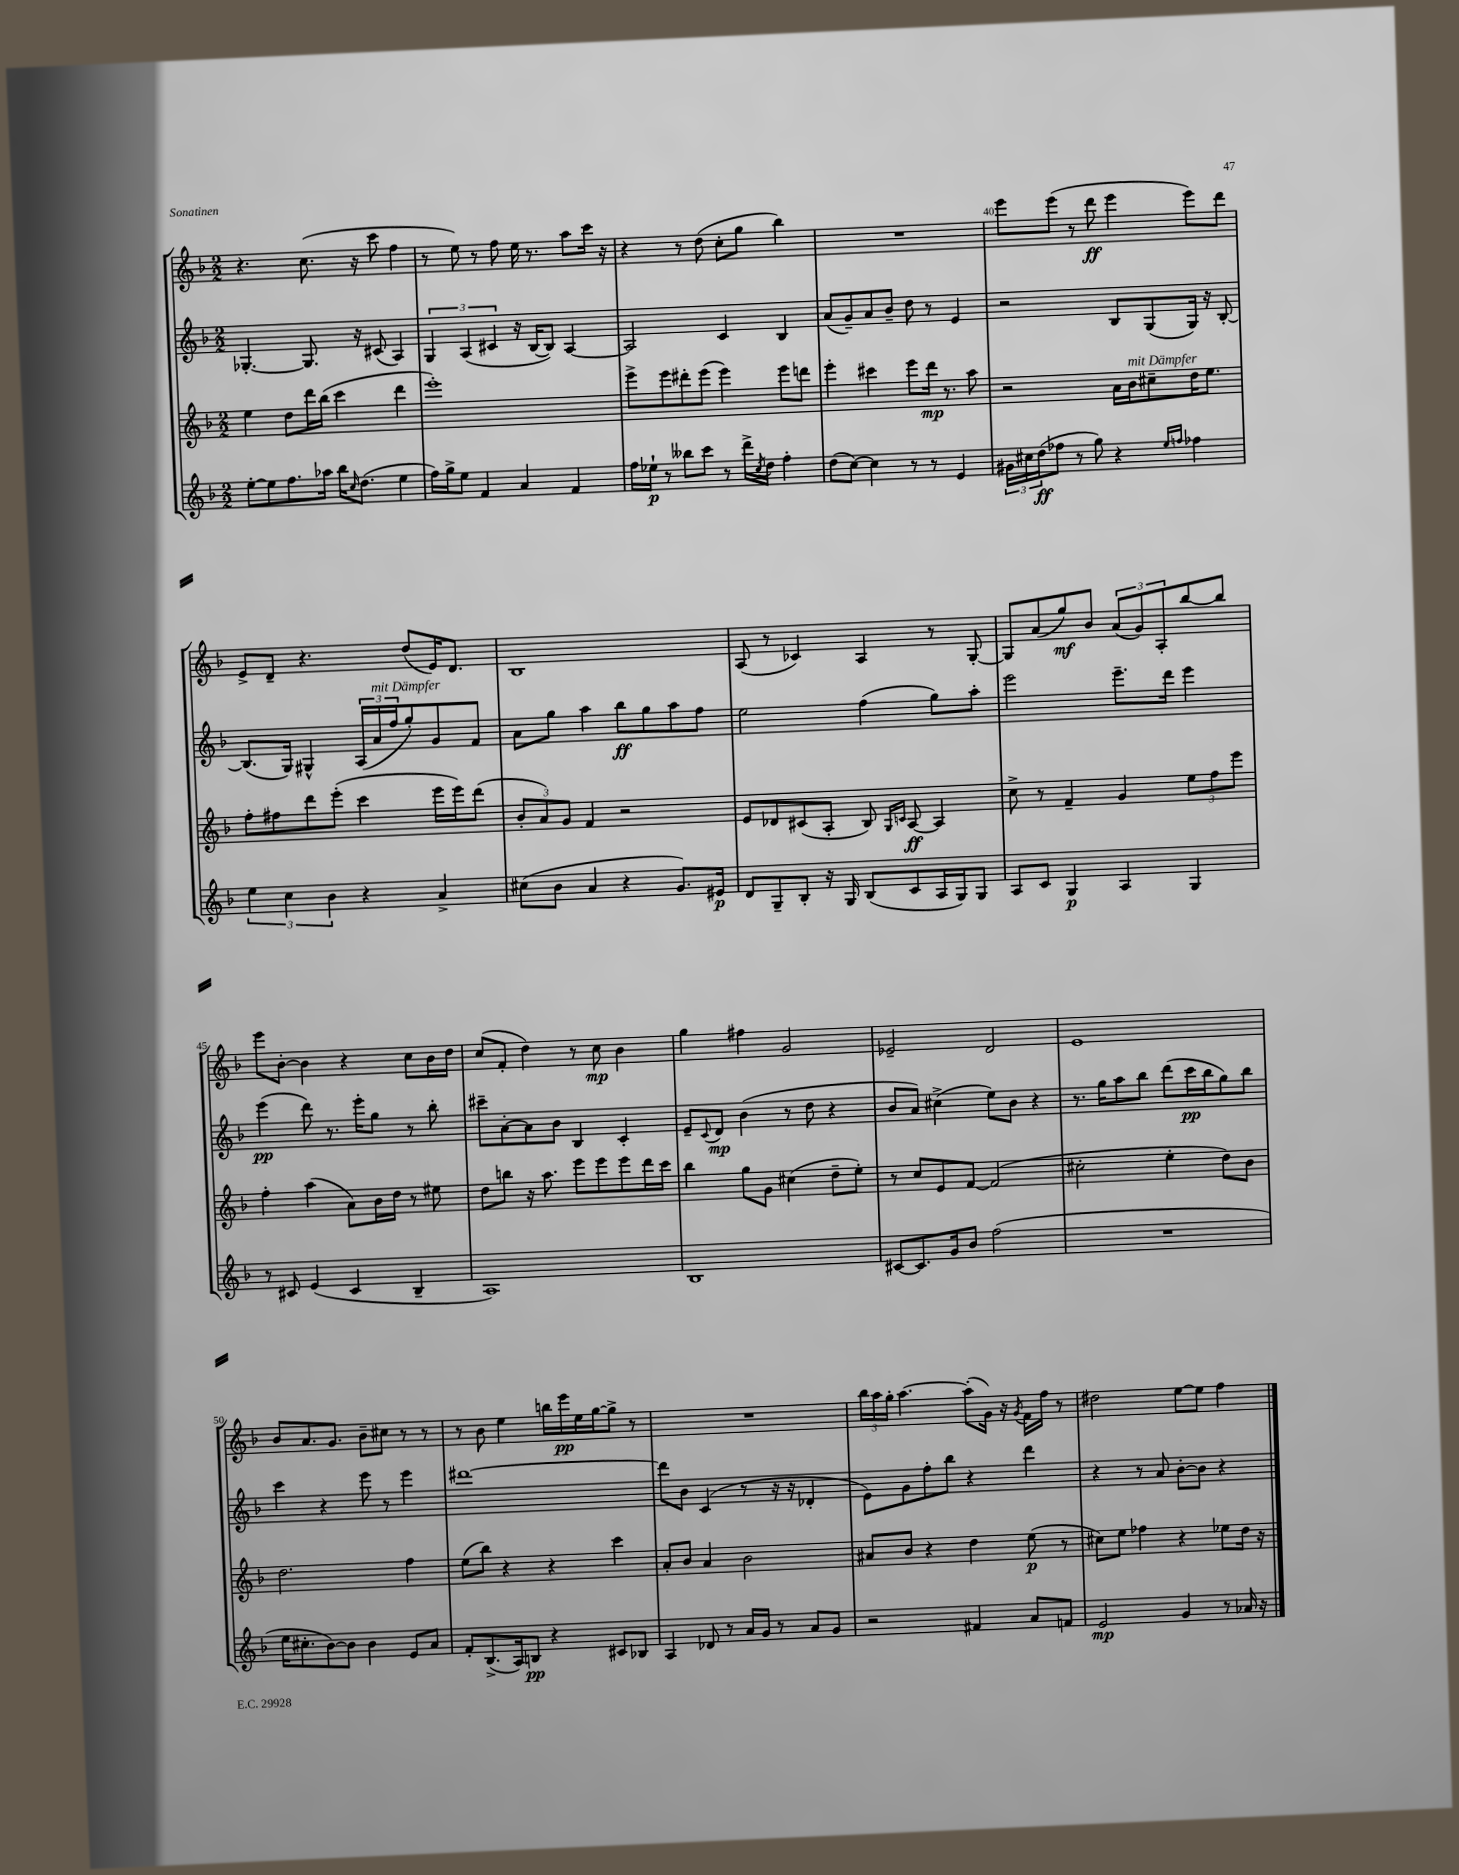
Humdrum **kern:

**kern	**kern	**kern	**kern
*staff4	*staff3	*staff2	*staff1
*clefG2	*clefG2	*clefG2	*clefG2
*k[b-]	*k[b-]	*k[b-]	*k[b-]
*M2/2	*M2/2	*M2/2	*M2/2
[8ee'\L	4ee\	[4.G-'/	4.r
8ee\]	.	.	.
8.ff\	8dd\L	.	.
.	16ddd\L	8.G-/]	(8.cc\
16aa-\Jk	(16bb-\JJ	.	.
16bb-\LK	4ccc\	.	.
16qqcc/	.	.	.
(8.dd\J	.	16r	16r
.	.	(8c#/	8ccc\
4ee\	4ddd\	4A/)	4ff\
=	=	=	=
16ff\LL)	1eee')	6G/	8r
16gg^\J	.	.	.
8ee\J	.	.	8ee\)
.	.	(6A/	.
4f/	.	.	8r
.	.	6c#/	.
.	.	.	8ff\
4a/	.	16r	16ee\
.	.	[16B-/LK	8.r
.	.	8B-/]J)	.
4f/	.	[4A/	8aa\L
.	.	.	16ccc\Jk
.	.	.	16r
=	=	=	=
16ff\LL	8eee^\L	2A/]	4r
16ee-`\JJ	.	.	.
8r	8eee\	.	.
8bb--\L	8ddd#'\	.	8r
8ccc\J	(8eee\J	.	(8dd\
8r	4eee\)	4c/	8cc'\L
16ddd^\LL	.	.	8gg\J
8qcc/	.	.	.
16dd\JJ	.	.	.
4ff'\	8eee\L	4B-/	4bb-\)
.	8ddd\J	.	.
=	=	=	=
(8dd\L	4eee'\	(8a/L	1r
[8cc\J)	.	8g~/)	.
4cc\]	4ccc#\	8a/	.
.	.	8b-~/J	.
8r	8eee\L	8dd\	.
8r	16ddd\Jk	8r	.
.	8.r	.	.
4e/	.	4e/	.
.	8aa\	.	.
=	=	=	=
24g#\LL	2r	2r	8eee\L
24cc#\	.	.	.
(24dd\J	.	.	.
8ff-\J	.	.	(8eee\J
8r	.	.	8r
8gg\)	.	.	8ddd\
4r	16a\LL	8B-/L	4eee\
.	16b-\J	.	.
.	8cc#~\	(8G/	.
16qqee/LL	.	.	.
16qqff/JJ	.	.	.
4ff-\	16dd\K	16G/Jk)	8eee\L)
.	8.ee\J	16r	.
.	.	[8B-'/	8ddd\J
=	=	=	=
6ee\	8ff'\L	(8.B-/]L	8e^/L
.	8ff#\	.	8d~/J
6cc\	.	.	.
.	.	16G/Jk)	.
.	8ddd\	4G#^^/	4.r
6b-\	.	.	.
.	(8eee'\J	.	.
4r	4ccc\	(24A/LL	.
.	.	24a/	.
.	.	24ff/J	.
.	.	8gg'/)	(8dd/L
4a^/	16eee\LL	8g/	16e/K)
.	16eee\J)	.	8.d/J
.	(8ddd\J	8f/J	.
=	=	=	=
(8cc#\L	12b-'/L	8a\L	1B-
.	12a/)	.	.
8b-\J	.	8gg\J	.
.	12g/J	.	.
4a/	4f/	4aa\	.
4r	2r	8bb-\L	.
.	.	8gg\	.
8.g/L)	.	8aa\	.
.	.	8ff\J	.
16e#/Jk	.	.	.
=	=	=	=
8d/L	8e/L	2ee\	(8A/
8G~/	8d-/	.	8r
8B-'/J	(8c#/	.	4c-/)
16r	8A'/J	.	.
16G/	.	.	.
(8B-/L	8B-/)	(4ff\	4A/
.	16qqG/LL	.	.
.	16qqc/JJ	.	.
8c/	[8A/	.	.
16A/L	4A/]	8gg\L)	8r
16G/J)	.	.	.
8G/J	.	8aa'\J	[8G'/
=	=	=	=
8A/L	8cc^\	2eee\	8G/]L
8c/J	8r	.	(8a/
4G/	4f~/	.	8gg/)
.	.	.	8b-/J
4A/	4g/	8.eee~\L	(12a/L
.	.	.	12g/)
.	.	.	12A'/
.	.	16ddd\Jk	.
4G/	12ee\L	4eee\	[8bb-/
.	12ff\	.	.
.	.	.	8bb-/]J
.	12eee\J	.	.
=	=	=	=
8r	4ff'\	(4eee\	8eee\L
8c#/	.	.	[8b-'\J
(4e/	(4aa\	8ddd\)	4b-\]
.	.	8.r	.
4c#/	8a\L)	.	4r
.	.	16eee'\LK	.
.	16b-\L	8gg\J	.
.	16dd\JJ	.	.
4B-~/	8r	8r	8cc\L
.	8ee#\	8bb-'\	16b-\L
.	.	.	16dd\JJ
=	=	=	=
1A)	8dd\L	8ccc#~\L	(8cc/L
.	8bb\J	[8a'\	8f'/J
.	16r	8a\]	4dd\)
.	8.aa\	.	.
.	.	8b-\J	.
.	8eee\L	4B-/	8r
.	8eee\	.	8cc\
.	8eee\	4c'/	4b-\
.	16ddd\L	.	.
.	16ccc\JJ	.	.
=	=	=	=
1B-	4bb-\	8e~/L	4gg\
.	.	8qqc/	.
.	.	8d/J	.
.	8gg\L	(4b-\	4ff#\
.	8g\J	.	.
.	(4cc#\	8r	2g/
.	.	8dd\	.
.	8dd~\L	4r	.
.	8ee'\J)	.	.
=	=	=	=
[8c#/L	8r	8b-/L	2e-~/
8.c#/]	8cc/L	8a/J)	.
.	8e/	(4cc#^\	.
16g/k	.	.	.
8b-/J	[8f/J	.	.
(2ff\	(2f/]	8ee\L)	2d/
.	.	8b-\J	.
.	.	4r	.
=	=	=	=
1r	2cc#'\	8.r	1e
.	.	16gg\LK	.
.	.	8aa\	.
.	.	8bb-\J	.
.	4ee'\	(8ddd\L	.
.	.	16ccc\L	.
.	.	16bb-\J	.
.	8dd\L)	8gg\)	.
.	8b-\J	8bb-\J	.
=	=	=	=
16ee\LK	2.dd\	4ccc\	8b-/L
8.cc#'\	.	.	.
.	.	.	8.a/
[8b-\)	.	4r	.
.	.	.	8.g/J
8b-\]J	.	.	.
4b-\	.	8eee\	8b-~\L
.	.	8r	8cc#\J
8e/L	4ff\	4eee\	8r
8a/J	.	.	8r
=	=	=	=
8f'/L	(8ee\L	[1ddd#	8r
(8.B-^/	8bb-\J)	.	8b-\
.	4r	.	4ee\
16A/k)	.	.	.
8B/J	.	.	.
4r	4r	.	16bb\LL
.	.	.	16eee\
.	.	.	16ee\
.	.	.	[16gg\J
8c#/L	4ccc\	.	8gg^\]J
8B-/J	.	.	8r
=	=	=	=
4A/	8a'/L	8ddd#\]L	1r
.	8b-/J	8b-\J	.
8d-/	4a/	(4c/	.
8r	.	.	.
16a/LL	2b-\	8r	.
16g/JJ	.	.	.
8r	.	16r	.
.	.	16r	.
8a/L	.	4d-'/	.
8g/J	.	.	.
=	=	=	=
2r	8a#/L	8e\L)	24bb-\LL
.	.	.	24aa\
.	.	.	24gg'\JJ
.	8b-/J	8g\	[4.aa\
.	4r	8ff'\	.
.	.	8bb-\J	.
4f#/	4dd\	4r	(8aa'\]L
.	.	.	16g\Jk)
.	.	.	16r
.	.	.	8qg/
8a/L	(8ee\	4ddd\	16f\LL
.	.	.	16ff\JJ
8f/J	8r	.	8r
=	=	=	=
2e/	8cc#\L)	4r	2dd#\
.	8ee\J	.	.
.	4ff-\	8r	.
.	.	8a/	.
4g/	4r	[8b-'\L	[8ee\L
.	.	8b-\]J	8ee\]J
8r	8ee-\L	4r	4ff\
16a-/	16dd\Jk	.	.
16r	16r	.	.
==	==	==	==
*-	*-	*-	*-
